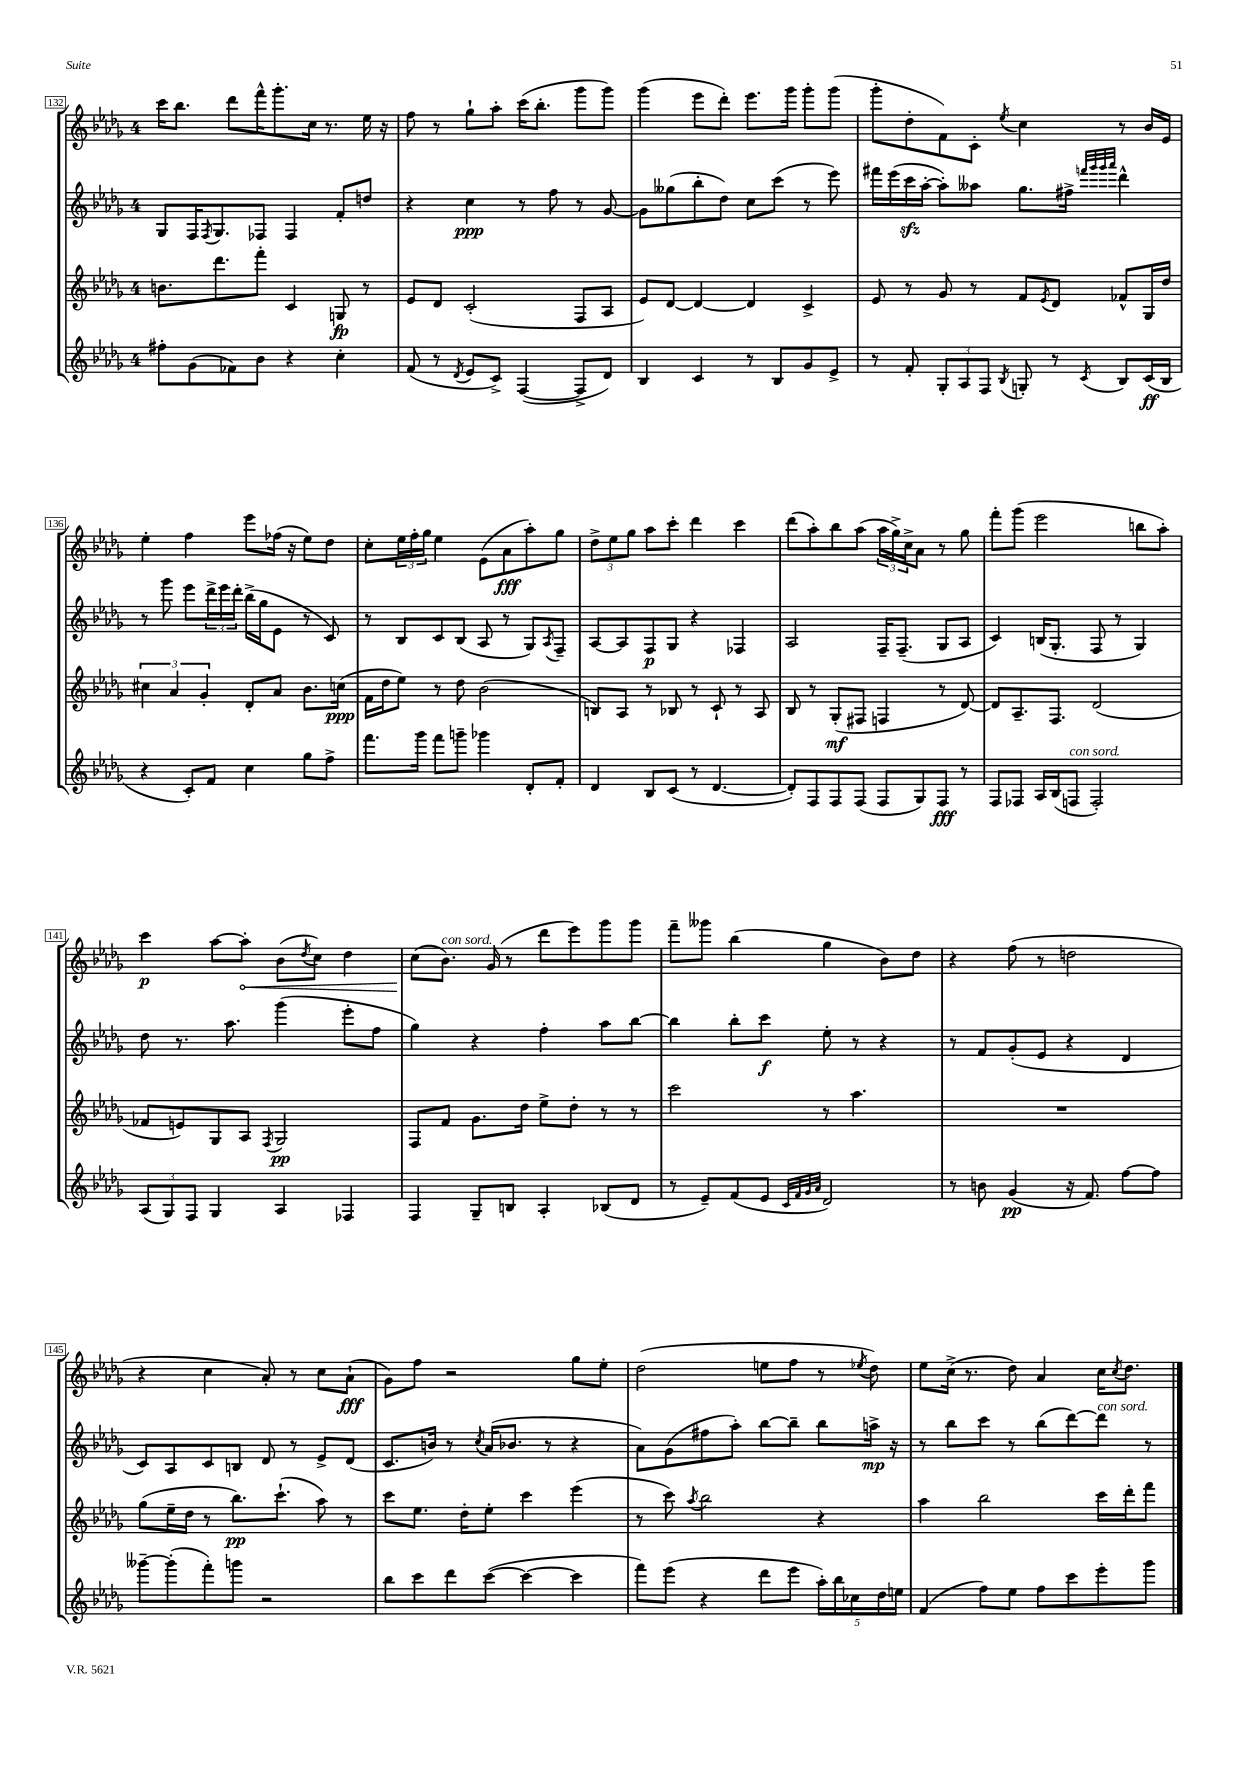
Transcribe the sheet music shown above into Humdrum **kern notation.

**kern	**dynam	**kern	**dynam	**kern	**dynam	**kern	**dynam
*part4	*part4	*part3	*part3	*part2	*part2	*part1	*part1
*staff4	*staff4	*staff3	*staff3	*staff2	*staff2	*staff1	*staff1
*clefG2	*	*clefG2	*	*clefG2	*	*clefG2	*
*k[b-e-a-d-g-]	*	*k[b-e-a-d-g-]	*	*k[b-e-a-d-g-]	*	*k[b-e-a-d-g-]	*
*M4/4	*	*M4/4	*	*M4/4	*	*M4/4	*
=132	=132	=132	=132	=132	=132	=132	=132
8ff#X'\L	.	8.bn\L	.	8G-/L	.	16ccc\KL	.
.	.	.	.	.	.	8.bb-\J	.
(8g-\	.	.	.	16F/K	.	.	.
.	.	.	.	8qF/	.	.	.
.	.	8.ddd-\	.	8.G-/	.	.	.
8f-X\)	.	.	.	.	.	8ddd-\L	.
8b-\J	.	8fff'\J	.	8F-X/J	.	16fff^^\K	.
.	.	.	.	.	.	8.ggg-'\	.
4r	.	4c/	.	4F-/	.	.	.
.	.	.	.	.	.	16cc\Jk	.
.	.	.	.	.	.	8.r	.
4cc'\	.	8Gn/	fp	8f'/L	.	.	.
.	.	8r	.	8ddn/J	.	16ee-\	.
.	.	.	.	.	.	16r	.
=133	=133	=133	=133	=133	=133	=133	=133
(8f/	.	8e-/L	.	4r	.	8ff\	.
8r	.	8d-/J	.	.	.	8r	.
8qd-/	.	.	.	.	.	.	.
8e-/L	.	(2c'/	.	4cc\	ppp	8gg-`\L	.
8c^/J)	.	.	.	.	.	8aa-'\J	.
([4F/	.	.	.	8r	.	(16ccc\KL	.
.	.	.	.	.	.	8.bb-'\J	.
.	.	.	.	8ff\	.	.	.
8F^/L]	.	8F/L	.	8r	.	8ggg-\L	.
8d-/J)	.	8A-/J	.	[8g-/	.	8ggg-\J)	.
=134	=134	=134	=134	=134	=134	=134	=134
4B-/	.	8e-/L)	.	8g-\L]	.	(4ggg-\	.
.	.	[8d-/J	.	(8gg--X\	.	.	.
4c/	.	4d-/_	.	8bb-'\	.	8eee-\L	.
.	.	.	.	8dd-\J)	.	8ddd-'\J)	.
8r	.	4d-/]	.	8cc\L	.	8.eee-\L	.
8B-/L	.	.	.	(8ccc\J	.	.	.
.	.	.	.	.	.	16ggg-\Jk	.
8g-/	.	4c^/	.	8r	.	8ggg-'\L	.
8e-^/J	.	.	.	8eee-\)	.	(8ggg-\J	.
=135	=135	=135	=135	=135	=135	=135	=135
8r	.	8e-/	.	16fff#X\LL	.	8ggg-'\L	.
.	.	.	.	(16eee-\	.	.	.
8f'/	.	8r	.	16ccczz\	.	8dd-'\	.
.	.	.	.	[16aa-'\JJ	.	.	.
12G-'/L	.	8g-/	.	8aa-'\L])	.	8f\)	.
12A-/	.	.	.	.	.	.	.
.	.	8r	.	8aa--X\J	.	8c'\J	.
12F/J	.	.	.	.	.	.	.
8qB-/	.	.	.	.	.	8qee-/	.
8Gn'/	.	8f/L	.	8.gg-\L	.	4cc\	.
.	.	8qe-/	.	.	.	.	.
8r	.	8d-/J	.	.	.	.	.
.	.	.	.	16ff#X^\Jk	.	.	.
.	.	.	.	32qqfffn/LLL	.	.	.
.	.	.	.	32qqggg-/	.	.	.
.	.	.	.	32qqggg-/	.	.	.
8qc/	.	.	.	32qqaaa-/JJJ	.	.	.
8B-/L	.	8f-X^^/L	.	4ddd-^^\	.	8r	.
(16c/L	ff	16G-/L	.	.	.	16b-/LL	.
16B-/JJ	.	16dd-/JJ	.	.	.	16e-/JJ	.
!!LO:LB:g=z
=136	=136	=136	=136	=136	=136	=136	=136
4r	.	6cc#X\	.	8r	.	4ee-'\	.
.	.	.	.	8ggg-\	.	.	.
.	.	6a-/	.	.	.	.	.
8c'/L)	.	.	.	8eee-\L	.	4ff\	.
.	.	6g-'/	.	.	.	.	.
8f/J	.	.	.	24ddd-^\L	.	.	.
.	.	.	.	24eee-\	.	.	.
.	.	.	.	24ddd-'\JJ	.	.	.
4cc\	.	8d-'/L	.	(16bb-^\LL	.	8eee-\L	.
.	.	.	.	16gg-\J	.	.	.
.	.	8a-/J	.	8e-\J	.	(16ff-X\Jk	.
.	.	.	.	.	.	16r	.
8gg-\L	.	8.b-\L	.	8r	.	8ee-\L)	.
8ff^\J	.	.	.	8c/)	.	8dd-\J	.
.	.	(16ccn\Jk	ppp	.	.	.	.
=137	=137	=137	=137	=137	=137	=137	=137
8.fff\L	.	16f\LL	.	8r	.	8cc'\L	.
.	.	16dd-\J	.	.	.	.	.
.	.	8ee-\J)	.	8B-/L	.	24ee-\L	.
.	.	.	.	.	.	24ff'\	.
16ggg-\Jk	.	.	.	.	.	.	.
.	.	.	.	.	.	24gg-\JJ	.
8fff\L	.	8r	.	8c/	.	4ee-\	.
8gggn~\J	.	8dd-\	.	(8B-/J	.	.	.
4ggg-X\	.	(2b-\	.	8A-/	.	(8e-\L	.
.	.	.	.	8r	.	8a-\	fff
8d-'/L	.	.	.	8G-/L)	.	8aa-'\)	.
.	.	.	.	8qA-/	.	.	.
8f'/J	.	.	.	8F~/J	.	8gg-\J	.
=138	=138	=138	=138	=138	=138	=138	=138
4d-/	.	8Bn/L)	.	[8A-/L	.	12dd-^\L	.
.	.	.	.	.	.	12ee-\	.
.	.	8A-/J	.	8A-/]	.	.	.
.	.	.	.	.	.	12gg-\J	.
8B-/L	.	8r	.	8F/	p	8aa-\L	.
(8c/J	.	8B-X/	.	8G-/J	.	8ccc'\J	.
8r	.	8r	.	4r	.	4ddd-\	.
[4.d-/	.	8c`/	.	.	.	.	.
.	.	8r	.	4F-X/	.	4ccc\	.
.	.	8A-/	.	.	.	.	.
=139	=139	=139	=139	=139	=139	=139	=139
8d-'/L])	.	8B-/	.	2A-/	.	(8ddd-\L	.
8F/	.	8r	.	.	.	8aa-'\)	.
8F/	.	(8G-'/L	mf	.	.	8bb-\	.
(8F/J	.	8F#X/J	.	.	.	(8aa-\J	.
8F/L	.	4Fn/	.	16F~/KL	.	24aa-\LL	.
.	.	.	.	.	.	24gg-^\)	.
.	.	.	.	(8.F~/J	.	.	.
.	.	.	.	.	.	24cc^\J	.
8G-/)	.	.	.	.	.	8a-\J	.
8F/J	fff	8r	.	8G-/L	.	8r	.
8r	.	[8d-/)	.	8A-/J	.	8gg-\	.
=140	=140	=140	=140	=140	=140	=140	=140
8F/L	.	8d-/L]	.	4c/)	.	8fff'\L	.
8F-X/J	.	8.A-~/	.	.	.	(8ggg-\J	.
16A-/LL	.	.	.	(16Bn/KL	.	2eee-\	.
(16B-/J	.	8.F/J	.	8.G-'/J	.	.	.
!LO:TX:a:i:t=con sord.	!	!	!	!	!	!	!
8Fn/J	.	.	.	.	.	.	.
2F'/)	.	(2d-/	.	8F/	.	.	.
.	.	.	.	8r	.	.	.
.	.	.	.	4G-/)	.	8bbn\L	.
.	.	.	.	.	.	8aa-'\J)	.
!!LO:LB:g=z
=141	=141	=141	=141	=141	=141	=141	=141
(12A-/L	.	8f-X/L	.	8dd-\	.	4ccc\	p
12G-/)	.	.	.	.	.	.	.
.	.	8en/)	.	8.r	.	.	.
12F/J	.	.	.	.	.	.	.
4G-/	.	8G-/	.	.	.	[8aa-\L	.
.	.	.	.	8.aa-\	.	.	.
!	!	!	!	!	!	!	!LO:HP:b
.	.	8A-/J	.	.	.	8aa-'\J]	<
.	.	8qF/	.	.	.	.	.
4A-/	.	2G-/	pp	(4ggg-\	.	(8b-\L	.
.	.	.	.	.	.	8qdd-/	.
.	.	.	.	.	.	8cc\J)	.
4F-X/	.	.	.	8eee-'\L	.	4dd-\	.
.	.	.	.	8ff\J	.	.	.
=142	=142	=142	=142	=142	=142	=142	=142
4F/	.	8F/L	.	4gg-\)	.	(8cc\L	.
!	!	!	!	!	!	!LO:TX:a:i:t=con sord.	!
.	.	8f/J	.	.	.	8.b-\J)	[
8G-~/L	.	8.g-\L	.	4r	.	.	.
.	.	.	.	.	.	(16g-/	.
8Bn/J	.	.	.	.	.	8r	.
.	.	16dd-\Jk	.	.	.	.	.
4A-'/	.	8ee-^\L	.	4ff'\	.	8ddd-\L	.
.	.	8dd-'\J	.	.	.	8eee-\)	.
(8B-X/L	.	8r	.	8aa-\L	.	8ggg-\	.
8d-/J	.	8r	.	[8bb-\J	.	8ggg-\J	.
=143	=143	=143	=143	=143	=143	=143	=143
8r	.	2ccc\	.	4bb-\]	.	8fff~\L	.
8e-~/L)	.	.	.	.	.	8ggg--X\J	.
(8f/	.	.	.	8bb-'\L	.	(4bb-\	.
8e-/J	.	.	.	8ccc\J	f	.	.
32qqc/LLL	.	.	.	.	.	.	.
32qqf/	.	.	.	.	.	.	.
32qqg-/	.	.	.	.	.	.	.
32qqa-/JJJ	.	.	.	.	.	.	.
2d-/)	.	8r	.	8ee-'\	.	4gg-\	.
.	.	4.aa-\	.	8r	.	.	.
.	.	.	.	4r	.	8b-\L)	.
.	.	.	.	.	.	8dd-\J	.
=144	=144	=144	=144	=144	=144	=144	=144
8r	.	1r	.	8r	.	4r	.
8bn\	.	.	.	8f/L	.	.	.
(4g-/	pp	.	.	(8g-'/	.	(8ff\	.
.	.	.	.	8e-/J	.	8r	.
16r	.	.	.	4r	.	2ddn\	.
8.f/)	.	.	.	.	.	.	.
[8ff\L	.	.	.	4d-/	.	.	.
8ff\J]	.	.	.	.	.	.	.
!!LO:LB:g=z
=145	=145	=145	=145	=145	=145	=145	=145
[8ggg--X~\L	.	(8gg-\L	.	8c/L)	.	4r	.
(8ggg--'\]	.	16ee-~\L	.	8A-/	.	.	.
.	.	16dd-\JJ	.	.	.	.	.
8fff'\)	.	8r	.	8c/	.	4cc\	.
8gggn\J	.	8.bb-\L)	pp	8Bn/J	.	.	.
2r	.	.	.	8d-/	.	8a-'/)	.
.	.	(8.ccc`\J	.	.	.	.	.
.	.	.	.	8r	.	8r	.
.	.	8aa-\)	.	8e-^/L	.	8cc\L	.
.	.	8r	.	(8d-/J	.	(8a-`\J	fff
=146	=146	=146	=146	=146	=146	=146	=146
8bb-\L	.	8ccc\L	.	8.c/L	.	8g-\L)	.
8ccc\	.	8.ee-\J	.	.	.	8ff\J	.
.	.	.	.	16bn/Jk)	.	.	.
8ddd-\	.	.	.	8r	.	2r	.
.	.	16dd-'\KL	.	.	.	.	.
.	.	.	.	8qcc/	.	.	.
([8ccc\J	.	8ee-'\J	.	(16a-/KL	.	.	.
.	.	.	.	8.b-X/J	.	.	.
4ccc\_	.	4ccc\	.	.	.	.	.
.	.	.	.	8r	.	.	.
4ccc\]	.	(4eee-\	.	4r	.	8gg-\L	.
.	.	.	.	.	.	8ee-'\J	.
=147	=147	=147	=147	=147	=147	=147	=147
8fff\L)	.	8r	.	8a-\L)	.	(2dd-\	.
(8eee-\J	.	8ccc\)	.	(8g-\	.	.	.
.	.	8qaa-/	.	.	.	.	.
4r	.	2bb-\	.	8ff#X\	.	.	.
.	.	.	.	8aa-'\J)	.	.	.
8ddd-\L	.	.	.	[8bb-\L	.	8een\L	.
8eee-\J	.	.	.	8bb-~\J]	.	8ff\J	.
20aa-'\LL)	.	4r	.	8bb-\L	.	8r	.
20bb-\	.	.	.	.	.	.	.
20cc-X\	.	.	.	.	.	.	.
.	.	.	.	.	.	8qee-X/	.
.	.	.	.	16aan^\Jk	mp	8dd-\)	.
20dd-\	.	.	.	.	.	.	.
.	.	.	.	16r	.	.	.
20een\JJ	.	.	.	.	.	.	.
=148	=148	=148	=148	=148	=148	=148	=148
(4f/	.	4aa-\	.	8r	.	8ee-\L	.
.	.	.	.	8bb-\L	.	(16cc^\Jk	.
.	.	.	.	.	.	8.r	.
8ff\L)	.	2bb-\	.	8ccc\J	.	.	.
8ee-\J	.	.	.	8r	.	8dd-\)	.
8ff\L	.	.	.	(8bb-\L	.	4a-/	.
8ccc\	.	.	.	[8ddd-\)	.	.	.
!	!	!	!	!LO:TX:a:i:t=con sord.	!	!	!
8eee-'\	.	16ccc\LL	.	8ddd-\J]	.	16cc\KL	.
.	.	.	.	.	.	8qcc/	.
.	.	16ddd-'\J	.	.	.	8.dd-\J	.
8ggg-\J	.	8fff\J	.	8r	.	.	.
==	==	==	==	==	==	==	==
*-	*-	*-	*-	*-	*-	*-	*-
